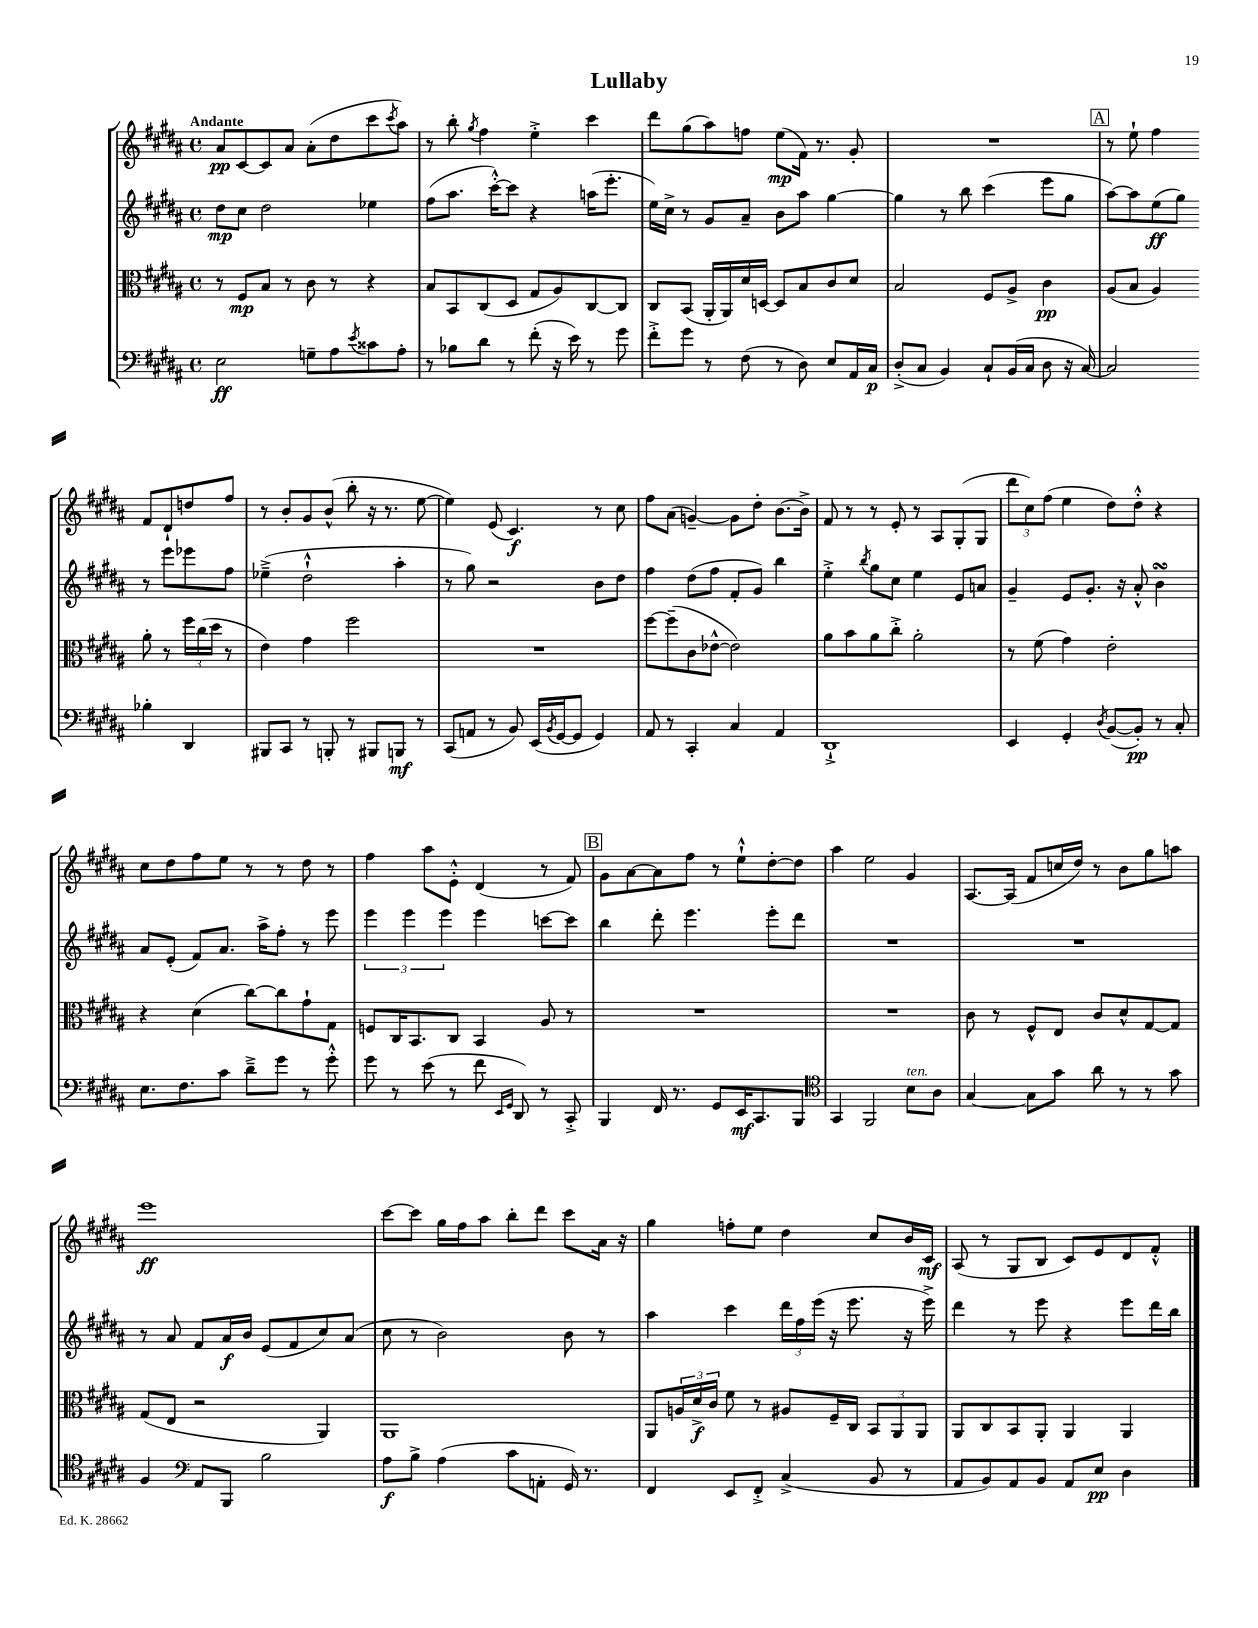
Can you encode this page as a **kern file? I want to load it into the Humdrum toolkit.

**kern	**dynam	**kern	**dynam	**kern	**dynam	**kern	**dynam
*part4	*part4	*part3	*part3	*part2	*part2	*part1	*part1
*staff4	*staff4	*staff3	*staff3	*staff2	*staff2	*staff1	*staff1
*clefF4	*	*clefC3	*	*clefG2	*	*clefG2	*
*k[f#c#g#d#a#]	*	*k[f#c#g#d#a#]	*	*k[f#c#g#d#a#]	*	*k[f#c#g#d#a#]	*
*M4/4	*	*M4/4	*	*M4/4	*	*M4/4	*
*met(c)	*	*met(c)	*	*met(c)	*	*met(c)	*
=1	=1	=1	=1	=1	=1	=1	=1
!	!	!	!	!	!	!LO:TX:a:B:t=Andante	!
2E\	ff	8r	.	8dd#\L	mp	8a#/L	pp
.	.	8F#/L	mp	8cc#\J	.	[8c#/	.
.	.	8B/J	.	2dd#\	.	8c#/]	.
.	.	8r	.	.	.	8a#/J	.
8Gn~\L	.	8c#\	.	.	.	(8a#'\L	.
8A#\	.	8r	.	.	.	8dd#\	.
8qe/	.	.	.	.	.	.	.
8c##X\	.	4r	.	4ee-X\	.	8ccc#\	.
.	.	.	.	.	.	8qccc#/	.
8A#'\J	.	.	.	.	.	8aa#\J)	.
=2	=2	=2	=2	=2	=2	=2	=2
8r	.	8B/L	.	(8ff#\L	.	8r	.
8B-X\L	.	8BB/	.	8.aa#\J	.	8bb'\	.
.	.	.	.	.	.	8qgg#/	.
8d#\J	.	(8C#/	.	.	.	4ff#\	.
.	.	.	.	[16ccc#'^^\KL)	.	.	.
8r	.	8D#/J	.	8ccc#\J]	.	.	.
(8f#'\	.	8G#/L	.	4r	.	4ee'^\	.
16r	.	8A#/)	.	.	.	.	.
16e\)	.	.	.	.	.	.	.
8r	.	[8C#/	.	(16aan\KL	.	4ccc#\	.
.	.	.	.	8.eee'\J	.	.	.
8g#\	.	8C#/J]	.	.	.	.	.
=3	=3	=3	=3	=3	=3	=3	=3
8f#'^\L	.	8C#/L	.	16ee\LL)	.	8ddd#\L	.
.	.	.	.	16cc#^\JJ	.	.	.
8g#\J	.	(8BB/J	.	8r	.	(8gg#\	.
8r	.	16AA#'/LL	.	8g#/L	.	8aa#\)	.
.	.	16AA#/)	.	.	.	.	.
(8F#\	.	16d#/	.	8a#~/J	.	8ffn\J	.
.	.	[16Dn/JJ	.	.	.	.	.
8r	.	8D/L]	.	8b\L	.	(8ee\L	mp
8D#\)	.	8B/	.	8aa#\J	.	16f#\Jk)	.
.	.	.	.	.	.	8.r	.
8E/L	.	8c#/	.	[4gg#\	.	.	.
16AA#/L	.	8d#/J	.	.	.	8g#'/	.
16C#/JJ	p	.	.	.	.	.	.
=4	=4	=4	=4	=4	=4	=4	=4
(8D#'^/L	.	2B/	.	4gg#\]	.	1r	.
8C#/J	.	.	.	.	.	.	.
4BB/)	.	.	.	8r	.	.	.
.	.	.	.	8bb\	.	.	.
8C#`/L	.	8F#/L	.	(4ccc#\	.	.	.
(16BB/L	.	8A#^/J	.	.	.	.	.
16C#/JJ	.	.	.	.	.	.	.
8D#\	.	4c#\	pp	8eee\L	.	.	.
16r	.	.	.	8gg#\J	.	.	.
[16C#/)	.	.	.	.	.	.	.
!!LO:REH:place=s1:t=A
=5	=5	=5	=5	=5	=5	=5	=5
2C#/]	.	(8A#/L	.	[8aa#\L)	.	8r	.
.	.	8B/J	.	8aa#\]	.	8ee`\	.
.	.	4A#/)	.	(8ee\	ff	4ff#\	.
.	.	.	.	8gg#\J)	.	.	.
4B-X'\	.	8a#'\	.	8r	.	8f#/L	.
.	.	8r	.	8eee\L	.	8d#`/	.
4DD#/	.	24ff#\LL	.	8eee-X\	.	8ddn/	.
.	.	(24cc#\	.	.	.	.	.
.	.	24dd#\JJ	.	.	.	.	.
.	.	8r	.	8ff#\J	.	8ff#/J	.
!!LO:LB:g=z
=6	=6	=6	=6	=6	=6	=6	=6
8BBB#X/L	.	4e\)	.	(4ee-X~^\	.	8r	.
8CC#/J	.	.	.	.	.	8b'/L	.
8r	.	4g#\	.	2dd#`^^\	.	8g#/	.
8BBBn'/	.	.	.	.	.	(8b^^/J	.
8r	.	2ff#\	.	.	.	8bb'\	.
8BBB#X/L	.	.	.	.	.	16r	.
.	.	.	.	.	.	8.r	.
8BBBn/J	mf	.	.	4aa#'\	.	.	.
8r	.	.	.	.	.	[8ee\	.
=7	=7	=7	=7	=7	=7	=7	=7
(8CC#/L	.	1r	.	8r	.	4ee\])	.
8AAn/J	.	.	.	8gg#\)	.	.	.
8r	.	.	.	2r	.	(8e/	.
8BB/)	.	.	.	.	.	4.c#/)	f
(16EE/LL	.	.	.	.	.	.	.
8qBB/	.	.	.	.	.	.	.
[16GG#/J	.	.	.	.	.	.	.
8GG#/J]	.	.	.	.	.	.	.
4GG#/)	.	.	.	8b\L	.	8r	.
.	.	.	.	8dd#\J	.	8cc#\	.
=8	=8	=8	=8	=8	=8	=8	=8
8AA#/	.	[8ff#\L	.	4ff#\	.	8ff#\L	.
8r	.	(8ff#~\]	.	.	.	(8a#\J	.
4CC#'/	.	8c#\	.	(8dd#\L	.	[4gn~/)	.
.	.	[8e-X^^\J	.	8ff#\J	.	.	.
4C#/	.	2e-\])	.	8f#'/L	.	8g\L]	.
.	.	.	.	8g#/J)	.	8dd#'\J	.
4AA#/	.	.	.	4bb\	.	[8.b\L	.
.	.	.	.	.	.	16b^\Jk]	.
=9	=9	=9	=9	=9	=9	=9	=9
1DD#`^	.	8a#\L	.	4ee'^\	.	8f#/	.
.	.	8b\	.	.	.	8r	.
.	.	.	.	8qbb/	.	.	.
.	.	8a#\	.	8gg#\L	.	8r	.
.	.	8cc#'^\J	.	8cc#\J	.	8e'/	.
.	.	2a#'\	.	4ee\	.	8r	.
.	.	.	.	.	.	8A#/L	.
.	.	.	.	8e/L	.	(8G#'/	.
.	.	.	.	8an/J	.	8G#/J	.
=10	=10	=10	=10	=10	=10	=10	=10
4EE/	.	8r	.	4g#~/	.	12ddd#\L	.
.	.	.	.	.	.	12cc#\)	.
.	.	(8f#\	.	.	.	.	.
.	.	.	.	.	.	(12ff#\J	.
4GG#'/	.	4g#\)	.	8e/L	.	4ee\	.
.	.	.	.	8.g#'/J	.	.	.
8qD#/	.	.	.	.	.	.	.
([8BB/L	.	2e'\	.	.	.	8dd#\L)	.
.	.	.	.	16r	.	.	.
8BB'/J])	pp	.	.	8a#'^^/	.	8dd#'^^\J	.
8r	.	.	.	4bsSSs\	.	4r	.
8C#'/	.	.	.	.	.	.	.
!!LO:LB:g=z
=11	=11	=11	=11	=11	=11	=11	=11
8.E\L	.	4r	.	8a#/L	.	8cc#\L	.
.	.	.	.	(8e'/J	.	8dd#\	.
8.F#\	.	.	.	.	.	.	.
.	.	(4d#\	.	8f#/L)	.	8ff#\	.
8c#\J	.	.	.	8.a#/J	.	8ee\J	.
8d#~^\L	.	[8cc#\L)	.	.	.	8r	.
.	.	.	.	16aa#^\KL	.	.	.
8g#\J	.	8cc#\]	.	8ff#'\J	.	8r	.
8r	.	8g#`\	.	8r	.	8dd#\	.
8g#'^^\	.	8G#\J	.	8eee\	.	8r	.
=12	=12	=12	=12	=12	=12	=12	=12
8g#\	.	8Fn/L	.	6eee\	.	4ff#\	.
8r	.	16C#/K	.	.	.	.	.
.	.	.	.	6eee\	.	.	.
.	.	8.BB/	.	.	.	.	.
(8e\	.	.	.	.	.	8aa#\L	.
.	.	.	.	6eee\	.	.	.
8r	.	8C#/J	.	.	.	8e'^^\J	.
8f#\	.	4BB/	.	4eee\	.	(4d#/	.
16qqEE/LL	.	.	.	.	.	.	.
16qqGG#/JJ	.	.	.	.	.	.	.
8DD#/)	.	.	.	.	.	.	.
8r	.	8A#/	.	[8cccn\L	.	8r	.
8CC#'^/	.	8r	.	8ccc\J]	.	8f#/)	.
!!LO:REH:place=s1:t=B
=13	=13	=13	=13	=13	=13	=13	=13
4BBB/	.	1r	.	4bb\	.	8g#\L	.
.	.	.	.	.	.	[8a#\	.
16FF#/	.	.	.	8ddd#'\	.	8a#\]	.
8.r	.	.	.	.	.	.	.
.	.	.	.	4.eee\	.	8ff#\J	.
8GG#/L	.	.	.	.	.	8r	.
16EE/K	mf	.	.	.	.	8ee`^^\L	.
8.CC#/	.	.	.	.	.	.	.
.	.	.	.	8eee'\L	.	[8dd#'\	.
8BBB/J	.	.	.	8ddd#\J	.	8dd#\J]	.
=14	=14	=14	=14	=14	=14	=14	=14
*clefC4	*	*	*	*	*	*	*
4GG#/	.	1r	.	1r	.	4aa#\	.
2FF#/	.	.	.	.	.	2ee\	.
!LO:TX:a:i:t=ten.	!	!	!	!	!	!	!
8B\L	.	.	.	.	.	4g#/	.
8A#\J	.	.	.	.	.	.	.
=15	=15	=15	=15	=15	=15	=15	=15
[4G#/	.	8c#\	.	1r	.	[8.A#/L	.
.	.	8r	.	.	.	.	.
.	.	.	.	.	.	(16A#/Jk]	.
8G#\L]	.	8F#^^/L	.	.	.	8f#/L	.
8g#\J	.	8E/J	.	.	.	16ccn/L	.
.	.	.	.	.	.	16dd#/JJ)	.
8a#\	.	8c#/L	.	.	.	8r	.
8r	.	8d#^^/	.	.	.	8b\L	.
8r	.	[8G#/	.	.	.	8gg#\	.
8g#\	.	8G#/J]	.	.	.	8aan\J	.
!!LO:LB:g=z
=16	=16	=16	=16	=16	=16	=16	=16
4F#/	.	(8G#/L	.	8r	.	1eee	ff
.	.	8E/J	.	8a#/	.	.	.
*clefF4	*	*	*	*	*	*	*
8AA#/L	.	2r	.	8f#/L	.	.	.
8BBB/J	.	.	.	16a#/L	f	.	.
.	.	.	.	16b/JJ	.	.	.
2B\	.	.	.	(8e/L	.	.	.
.	.	.	.	8f#/	.	.	.
.	.	4AA#/)	.	8cc#/)	.	.	.
.	.	.	.	(8a#/J	.	.	.
=17	=17	=17	=17	=17	=17	=17	=17
8A#\L	f	1AA#	.	8cc#\	.	[8ccc#\L	.
8B^\J	.	.	.	8r	.	8ccc#\J]	.
(4A#\	.	.	.	2b\)	.	16gg#\LL	.
.	.	.	.	.	.	16ff#\J	.
.	.	.	.	.	.	8aa#\J	.
8c#\L	.	.	.	.	.	8bb'\L	.
8AAn'\J	.	.	.	.	.	8ddd#\J	.
16GG#/)	.	.	.	8b\	.	8ccc#\L	.
8.r	.	.	.	.	.	.	.
.	.	.	.	8r	.	16a#\Jk	.
.	.	.	.	.	.	16r	.
=18	=18	=18	=18	=18	=18	=18	=18
4FF#/	.	8AA#/L	.	4aa#\	.	4gg#\	.
.	.	24An/L	.	.	.	.	.
.	.	24d#^/	f	.	.	.	.
.	.	24c#/JJ	.	.	.	.	.
8EE/L	.	8f#\	.	4ccc#\	.	8ffn'\L	.
8FF#'^/J	.	8r	.	.	.	8ee\J	.
(4C#^/	.	8A#X/L	.	24ddd#\LL	.	4dd#\	.
.	.	.	.	24ff#\	.	.	.
.	.	.	.	(24eee\JJ	.	.	.
.	.	16F#~/L	.	16r	.	.	.
.	.	16C#/JJ	.	8.eee\	.	.	.
8BB/	.	12BB/L	.	.	.	8cc#/L	.
.	.	12AA#/	.	.	.	.	.
8r	.	.	.	16r	.	16b/L	.
.	.	12AA#/J	.	.	.	.	.
.	.	.	.	16eee^\)	.	16c#/JJ	mf
=19	=19	=19	=19	=19	=19	=19	=19
8AA#/L	.	8AA#/L	.	4ddd#\	.	(8A#/	.
8BB/)	.	8C#/	.	.	.	8r	.
8AA#/	.	8BB/	.	8r	.	8G#/L	.
8BB/J	.	8AA#'/J	.	8eee\	.	8B/J	.
8AA#/L	.	4AA#/	.	4r	.	8c#/L)	.
8E/J	pp	.	.	.	.	8e/	.
4D#\	.	4AA#/	.	8eee\L	.	8d#/	.
.	.	.	.	16ddd#\L	.	8f#'^^/J	.
.	.	.	.	16bb\JJ	.	.	.
==	==	==	==	==	==	==	==
*-	*-	*-	*-	*-	*-	*-	*-
